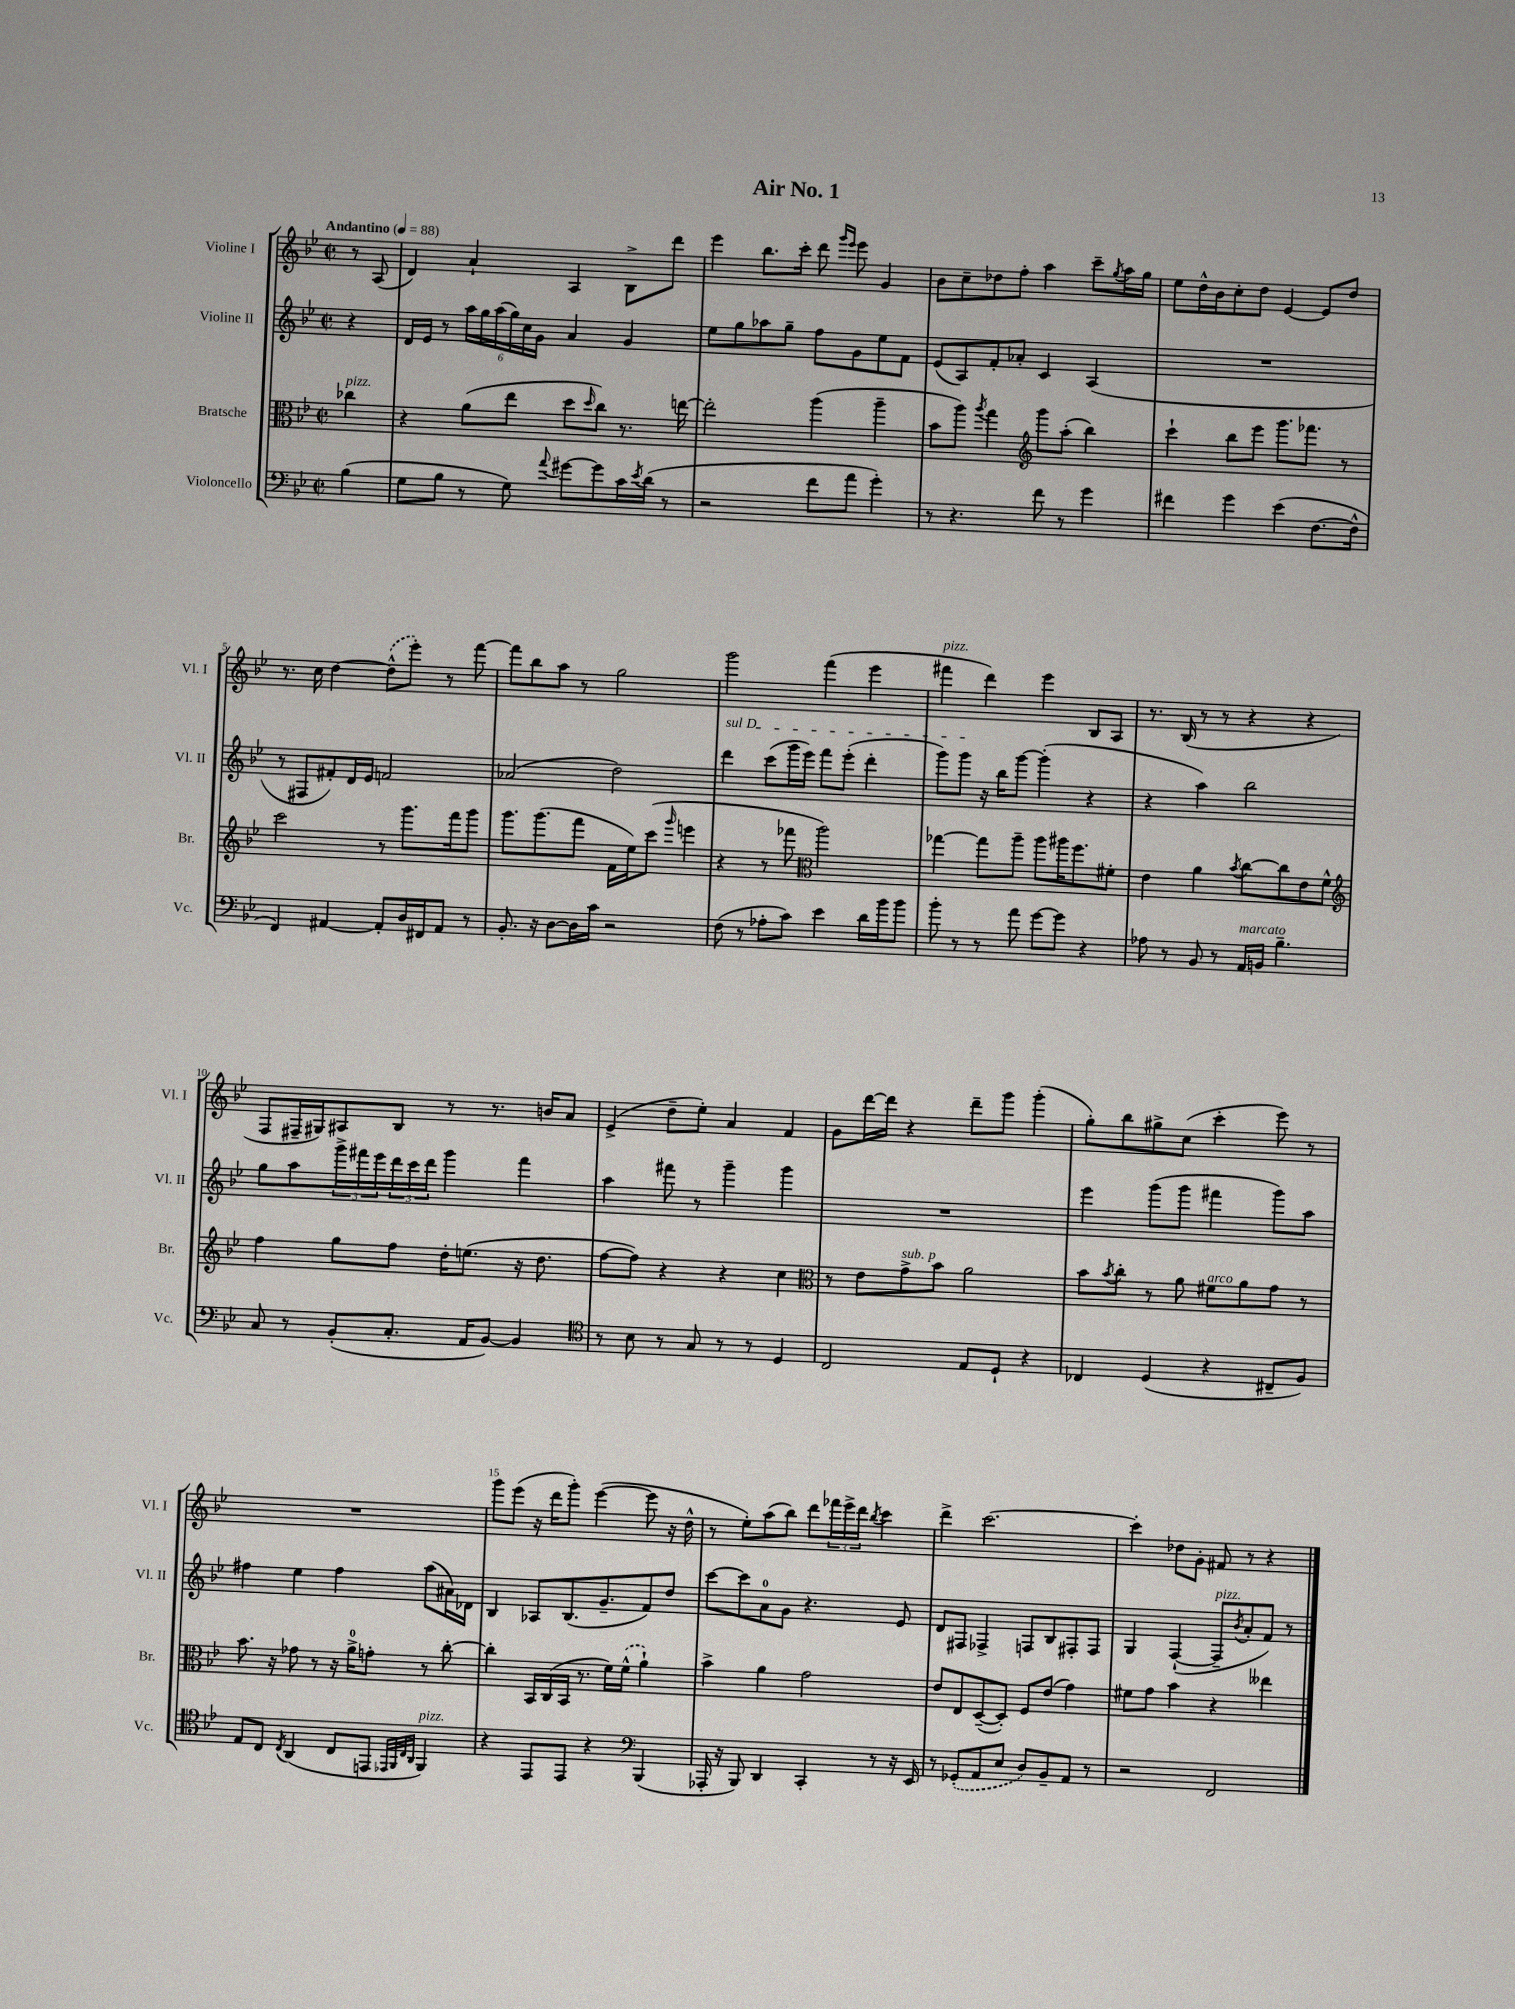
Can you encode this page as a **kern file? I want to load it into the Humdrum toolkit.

**kern	**kern	**kern	**kern
*staff4	*staff3	*staff2	*staff1
*clefF4	*clefC3	*clefG2	*clefG2
*k[b-e-]	*k[b-e-]	*k[b-e-]	*k[b-e-]
*M2/2	*M2/2	*M2/2	*M2/2
*met(c|)	*met(c|)	*met(c|)	*met(c|)
*MM88	*MM88	*MM88	*MM88
(4B-	4cc-	4r	8r
.	.	.	(8A
=	=	=	=
8G	4r	16d	4d)
.	.	16e-	.
8B-	.	8r	.
8r	(8a	24aa	4a`
.	.	24gg	.
.	.	(24aa	.
8G)	8ee-	24gg)	.
.	.	24cc	.
.	.	24g	.
8qqa	.	.	.
[8g#	8dd	4a	4A
.	16qqdd	.	.
8g#]	8cc)	.	.
16c	8.r	4g	8B-^
8qe-	.	.	.
(16d	.	.	.
8r	.	.	8ddd
.	[16ee	.	.
=	=	=	=
2r	2ee']	8ee-	4eee-
.	.	8gg	.
.	.	8aa-	8.bb-
.	.	8gg~	.
.	.	.	16ccc'
8f	(4aa	8ff	8ddd
.	.	.	16qqggg
.	.	.	16qqeee-
8a	.	8g	8eee-
4g')	4aa~	8ee-	4g
.	.	8f	.
=	=	=	=
8r	8b-	(8e-	8b-
4.r	8aa)	8A)	8cc~
.	8qaa	.	.
.	4gg	8f'	8dd-
.	.	8a-'	8ff'
*	*clefG2	*	*
8f	8ggg	4c	4aa
8r	(8aa'	.	.
4g	4bb-)	(4A	8ccc~
.	.	.	8qgg
.	.	.	16aa
.	.	.	16gg
=	=	=	=
4f#	4ccc`	1r	8ee-
.	.	.	16dd^^
.	.	.	16b-
4g	8bb-	.	8cc'
.	8eee-	.	8dd
(4e-	8.ggg	.	[4e-
.	8.fff-	.	.
[8.F	.	.	8e-]
.	8r	.	8dd
16F^^]	.	.	.
=	=	=	=
4FF)	2ccc	8r	8.r
.	.	8F#	.
.	.	.	16cc
[4AA#	.	8f#')	[4dd
.	.	16d	.
.	.	16e-	.
8AA#']	8r	2f	(8dd^^]
16D	8.ggg	.	8eee-')
16FF#	.	.	.
8AA#	.	.	8r
.	16fff	.	.
8r	8ggg	.	[8fff
=	=	=	=
8.BB-'	8.ggg	(2a-	8fff]
.	.	.	8bb-
16r	(8.ggg	.	.
[8D	.	.	8aa
16D]	8fff	.	8r
16c	.	.	.
2r	16f	2dd)	2gg
.	16ee-)	.	.
.	(8ccc	.	.
.	16qqggg	.	.
.	4eee	.	.
=	=	=	=
(8F	4r	4ddd	2ggg
8r	.	.	.
8A-'	8r	(8ccc	.
8c)	8fff-	16ggg	.
.	.	16eee-)	.
*	*clefC3	*	*
4e-	2aa)	8fff	(4fff
.	.	(8eee-'	.
16d	.	4ddd'	4eee-
16b-	.	.	.
8b-	.	.	.
=	=	=	=
8b-'	[4gg-	8ggg)	4fff#
8r	.	8ggg	.
8r	8gg-]	16r	4ddd)
.	.	16bb-	.
8a	8aa~	[8ggg	.
[8g	8aa	(4ggg']	4eee-
8g]	16aa#	.	.
.	8.ff	.	.
4r	.	4r	8B-
.	8f#'	.	8A
=	=	=	=
8A-	4e-	4r	8.r
8r	.	.	.
.	.	.	(16B-
8BB-	4a	4aa)	8r
8r	.	.	8r
.	8qb-	.	.
16AA	[8cc	2bb-	4r
16BB	.	.	.
4.B-~	8cc]	.	.
.	8e-	.	4r
.	8f^^	.	.
=	=	=	=
*	*clefG2	*	*
8C	4ff	8gg	8F
8r	.	8aa	16F#~
.	.	.	16G#)
(8BB-'	8gg	24ggg^	8A#
.	.	24fff#	.
.	.	24eee-	.
8.C'	8ff	24ddd	8B-
.	.	24ccc	.
.	.	24ddd	.
.	16dd'	4ggg	8r
16AA	(8.ee	.	.
[8BB-)	.	.	8.r
4BB-]	16r	4fff#	.
.	8.dd	.	16b
.	.	.	8a
=	=	=	=
*clefC4	*	*	*
8r	[8ff	4aa	(4e-^
8B-	8ff])	.	.
8r	4r	8fff#	8dd~
8G	.	8r	8ee-')
8r	4r	4ggg~	4a
8r	.	.	.
4D	4cc	4ggg	4f
=	=	=	=
*	*clefC3	*	*
2C	8r	1r	8g
.	8e-	.	[16ddd
.	.	.	16ddd]
.	8g^	.	4r
.	8b-	.	.
8E-	2a	.	8ddd~
8D`	.	.	8ggg
4r	.	.	(4ggg'
=	=	=	=
4C-	8b-	4eee-	8gg')
.	8qb-	.	.
.	8cc'	.	8bb-
(4D	8r	(8ggg	8gg#^
.	8a	8ggg	(8cc
4r	8f#	4fff#	4ccc'
.	8a	.	.
8C#~	8g	8ggg)	8eee-)
8F)	8r	8aa	8r
=	=	=	=
8E-	8.b-	4ff#	1r
8C	.	.	.
.	16r	.	.
8qC	.	.	.
(4AA	8g-	4ee-	.
.	8r	.	.
8C	16r	4ff#	.
.	16a^	.	.
8EE	8g'	.	.
32qqEE-	.	.	.
32qqFF	.	.	.
32qqC	.	.	.
32qqAA	.	.	.
4FF)	8r	(8aa	.
.	[8cc'	16a#)	.
.	.	16d-	.
=	=	=	=
4r	4cc']	4B-	8ggg
.	.	.	(8eee-
8EE-	16BB-	8A-	16r
.	(16C	.	16ddd
8EE-	16BB-	(8.B-	8ggg')
.	8.r	.	.
4r	.	.	([4eee-
.	.	8.g~	.
.	16f)	.	.
.	(16f^^	.	.
*clefF4	*	*	*
(4BBB-	4a`)	8f)	8eee-]
.	.	8dd	16r
.	.	.	16dd^^
=	=	=	=
16AAA-'	4b-^	[8ccc	8r
16r	.	.	.
8BBB-)	.	8ccc]	8ee-')
4DD	4a	8a	(8aa
.	.	8g	8bb-)
4CC'	2g	4.r	8ddd
.	.	.	24fff-
.	.	.	24eee-^
.	.	.	24ddd
.	.	.	8qbb-
8r	.	.	4ccc
16r	.	8e-	.
16EE-	.	.	.
=	=	=	=
8r	8e-	8d	4ddd^
(8GG-'	8E-	8F#	.
8AA	([8D~	4F-^	[2.ccc
8E-	8D'])	.	.
8D)	8F	8F	.
8BB-~	(8e-	8B-	.
8AA	4g)	8F#'	.
8r	.	8F#	.
=	=	=	=
2r	8f#	4G	4ccc']
.	8g	.	.
.	4b-	([4F`	8dd-
.	.	.	8g'
2FF	4r	8F~]	8f#
.	.	8qb-	.
.	.	8a'	8r
.	4ee--	8f)	4r
.	.	8r	.
==	==	==	==
*-	*-	*-	*-
